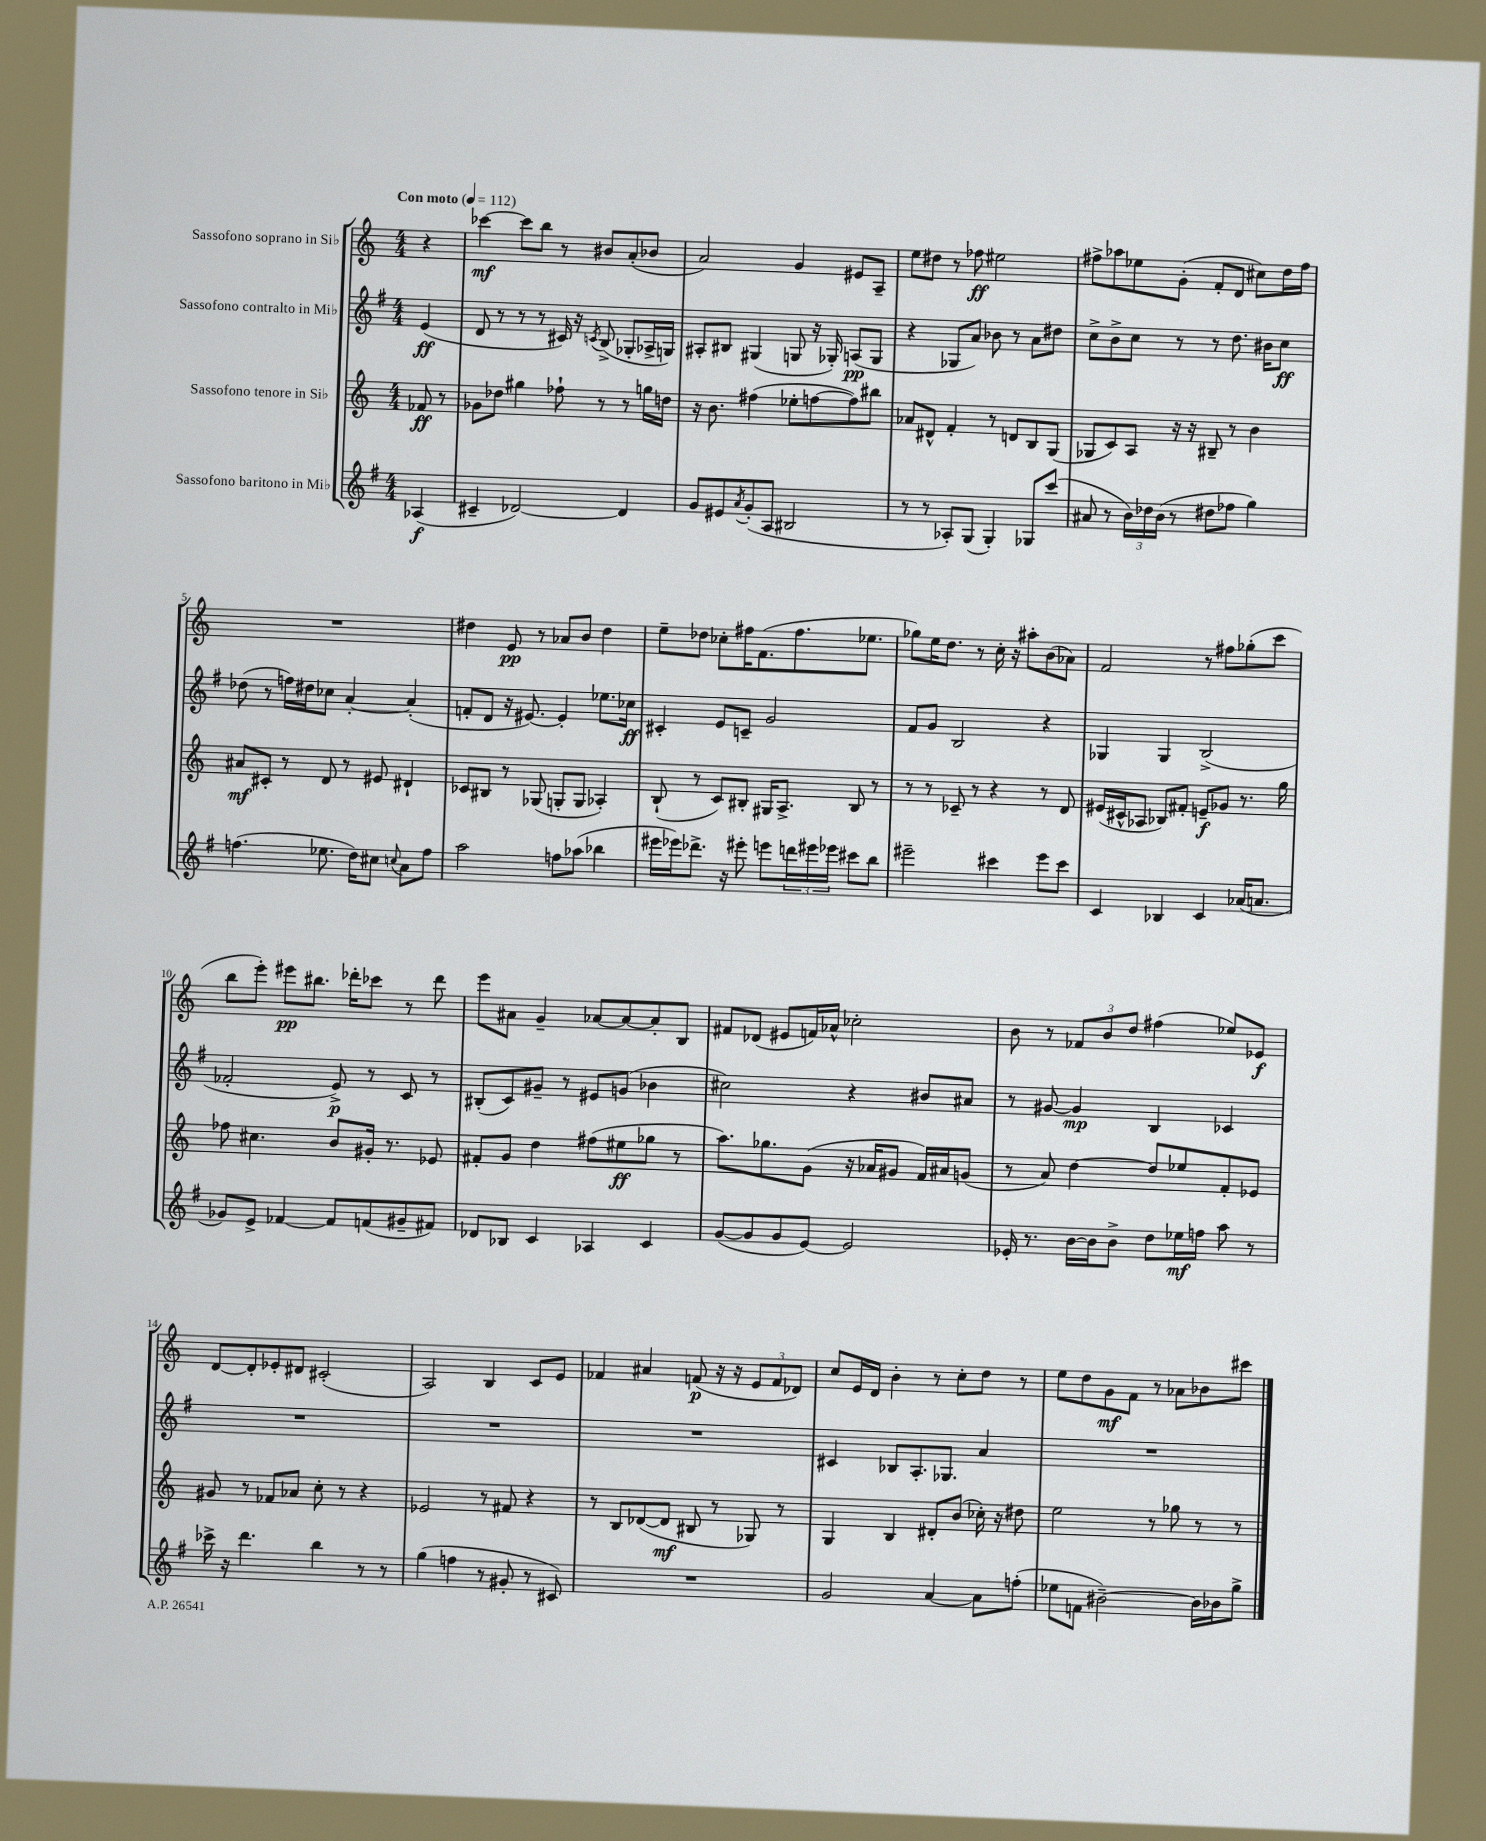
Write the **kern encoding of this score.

**kern	**kern	**kern	**kern
*staff4	*staff3	*staff2	*staff1
*clefG2	*clefG2	*clefG2	*clefG2
*k[f#]	*k[]	*k[f#]	*k[]
*M4/4	*M4/4	*M4/4	*M4/4
*MM112	*MM112	*MM112	*MM112
(4A-	8f-	(4e	4r
.	8r	.	.
=	=	=	=
4c#~	8g-	8d	[4ccc-
.	8dd-	8r	.
[2d-)	4gg#	8r	8ccc-]
.	.	8r	8bb
.	8ff-`	16c#)	8r
.	.	16r	.
.	.	8qc	.
.	8r	(8B^	8b#
4d-]	8r	8G-'	(8a'
.	16gg	16A-^	8b-
.	16dd	16G)	.
=	=	=	=
8g	16r	8A#'	2a)
.	8.b	.	.
8e#	.	8B#	.
8qa	.	.	.
(8g'	(4ff#	(4G#	.
8A	.	.	.
2B#	8ee-'	8G	4g
.	[8ff	16r	.
.	.	16G-')	.
.	8ff])	(8A	8e#
.	8bb#	8G-	8A~
=	=	=	=
8r	8a-	4r	8ee
8r	8d#^^	.	8dd#
8A-')	4f'	8G-	8r
(8G	.	8a)	8ff-
4G')	8r	8b-	2ee#
.	8d	8r	.
8G-	8B	8a	.
(8ccc	(8G	8dd#	.
=	=	=	=
8a#	8G-	8cc^	8ff#^
8r	8c)	8b^	8aa-
24b)	8A	8cc	8ee-
24dd-	.	.	.
(24b	.	.	.
8r	16r	8r	(8g'
.	16r	.	.
8dd#	8B#~	8r	8f'
8ff-	8r	8.dd	8d
4gg)	4b	.	8cc#)
.	.	16b#	.
.	.	8cc	16dd
.	.	.	16ff#
=	=	=	=
(4.ff	8a#	(8dd-	1r
.	8c#'	8r	.
.	8r	16ff)	.
.	.	16dd#	.
8.ee-	8d	8cc-	.
.	8r	[4a'	.
16dd)	.	.	.
8cc#	8e#	.	.
8qqcc	.	.	.
8a	4d#`	(4a']	.
8ff	.	.	.
=	=	=	=
2aa	8c-	8f'	4dd#
.	8B#	8d	.
.	8r	16r	8e
.	.	[8.e#)	.
.	(8G-	.	8r
8ff	8G'	4e#']	8a-
(8aa-	8G	.	8b
4bb-	4A-')	8.ee-	4dd#
.	.	16cc-	.
=	=	=	=
16eee#	(8B`	4c#'	8ee~
16eee-)	.	.	.
8.ddd-^	8r	.	8dd-
.	8c)	8e	8cc-'
16r	.	.	.
8eee#'	8B#'	8c~	16ff#
.	.	.	(8.f
8eee	16G#	2g	.
.	8.A^	.	.
24ddd	.	.	8.ff#
24eee#	.	.	.
24eee-	.	.	.
8ccc#	8B#	.	.
.	.	.	8.ee-
8bb	8r	.	.
=	=	=	=
2eee#~	8r	8f#	8gg-)
.	8r	8g	16ee
.	.	.	8.dd
.	8c-~	2B	.
.	8r	.	8r
4ccc#	4r	.	16cc'
.	.	.	16r
.	.	.	8aa#'
8eee#	8r	4r	(8b
8ccc#	8d	.	8a-)
=	=	=	=
4c	(16e#	4G-	2f
.	16c#^^	.	.
.	8A-	.	.
4B-	8B-)	4G-	.
.	8f#'	.	.
4c	8e~	(2B^	8r
.	8g-	.	8ff#
(16a-	8.r	.	(8gg-'
8.a	.	.	.
.	.	.	8ccc
.	16gg	.	.
=	=	=	=
8g-)	8ff-	2f-'	8bb
8e^	4.cc#	.	8eee')
[4f-	.	.	8eee#
.	.	.	8.bb#
8f-]	8b	8e^)	.
.	.	.	16ddd-'
(8f	16g#'	8r	8ccc-
.	8.r	.	.
8g#~	.	8c	8r
8f#)	8e-	8r	8ddd-
=	=	=	=
8d-	8f#'	(8B#'	8eee
8B-	8g	8c)	8a#
4c	4dd	8g#~	4g~
.	.	8r	.
4A-	(8ff#	8e#	[8a-
.	8ee#	(8g	8a-_
4c	8gg-	4b-	8a-']
.	8r	.	8B
=	=	=	=
([8g	8.aa)	2cc#)	8f#
8g]	.	.	(8d-
.	8.gg-	.	.
8g	.	.	8e#
[8e)	(8g	.	16f)
.	.	.	16a-^^
2e]	16r	4r	2cc-'
.	16a-	.	.
.	8g#	.	.
.	16f)	8b#	.
.	16a#	.	.
.	(8g	8a#	.
=	=	=	=
16e-'	8r	8r	8b
8.r	.	.	.
.	8a)	[8g#	8r
[16b	[4dd	4g#]	12f-
16b]	.	.	.
.	.	.	12b
8b^	.	.	.
.	.	.	12dd
8dd	8dd]	4B	(4ff#
16ee-	8ee-	.	.
16ff	.	.	.
8aa	8f'	4c-	8ee-)
8r	8e-	.	8e-
=	=	=	=
16ccc-^	8g#	1r	[8d
16r	.	.	.
4.ddd	8r	.	8d']
.	8f-	.	8e-'
.	8a-	.	8d#
4bb	8cc'	.	(2c#'
.	8r	.	.
8r	4r	.	.
8r	.	.	.
=	=	=	=
(4gg	2e-	1r	2A)
4ff	.	.	.
8r	8r	.	4B
8g#'	8f#	.	.
8r	4r	.	8c
8c#)	.	.	8e
=	=	=	=
1r	8r	1r	4f-
.	8B	.	.
.	([8d-	.	4a#
.	8d-]	.	.
.	8B#	.	(8f
.	8r	.	16r
.	.	.	16r
.	8G-)	.	12e
.	.	.	12f
.	8r	.	.
.	.	.	12d-)
=	=	=	=
2g	4G	4c#	8cc
.	.	.	16e
.	.	.	16d
.	4B	8B-	4b'
.	.	8.A'	.
[4a	8d#'	.	8r
.	.	8.G-	.
.	(8b	.	8cc'
8a]	16cc-')	4a	8dd
.	16r	.	.
(8ff'	8dd#	.	8r
=	=	=	=
8ee-	2ee	1r	8ee
8f	.	.	8dd
[2b#~)	.	.	8g
.	.	.	8f
.	8r	.	8r
.	8gg-	.	8a-
16b#]	8r	.	8b-
16b-	.	.	.
8gg^	8r	.	8ccc#
==	==	==	==
*-	*-	*-	*-
